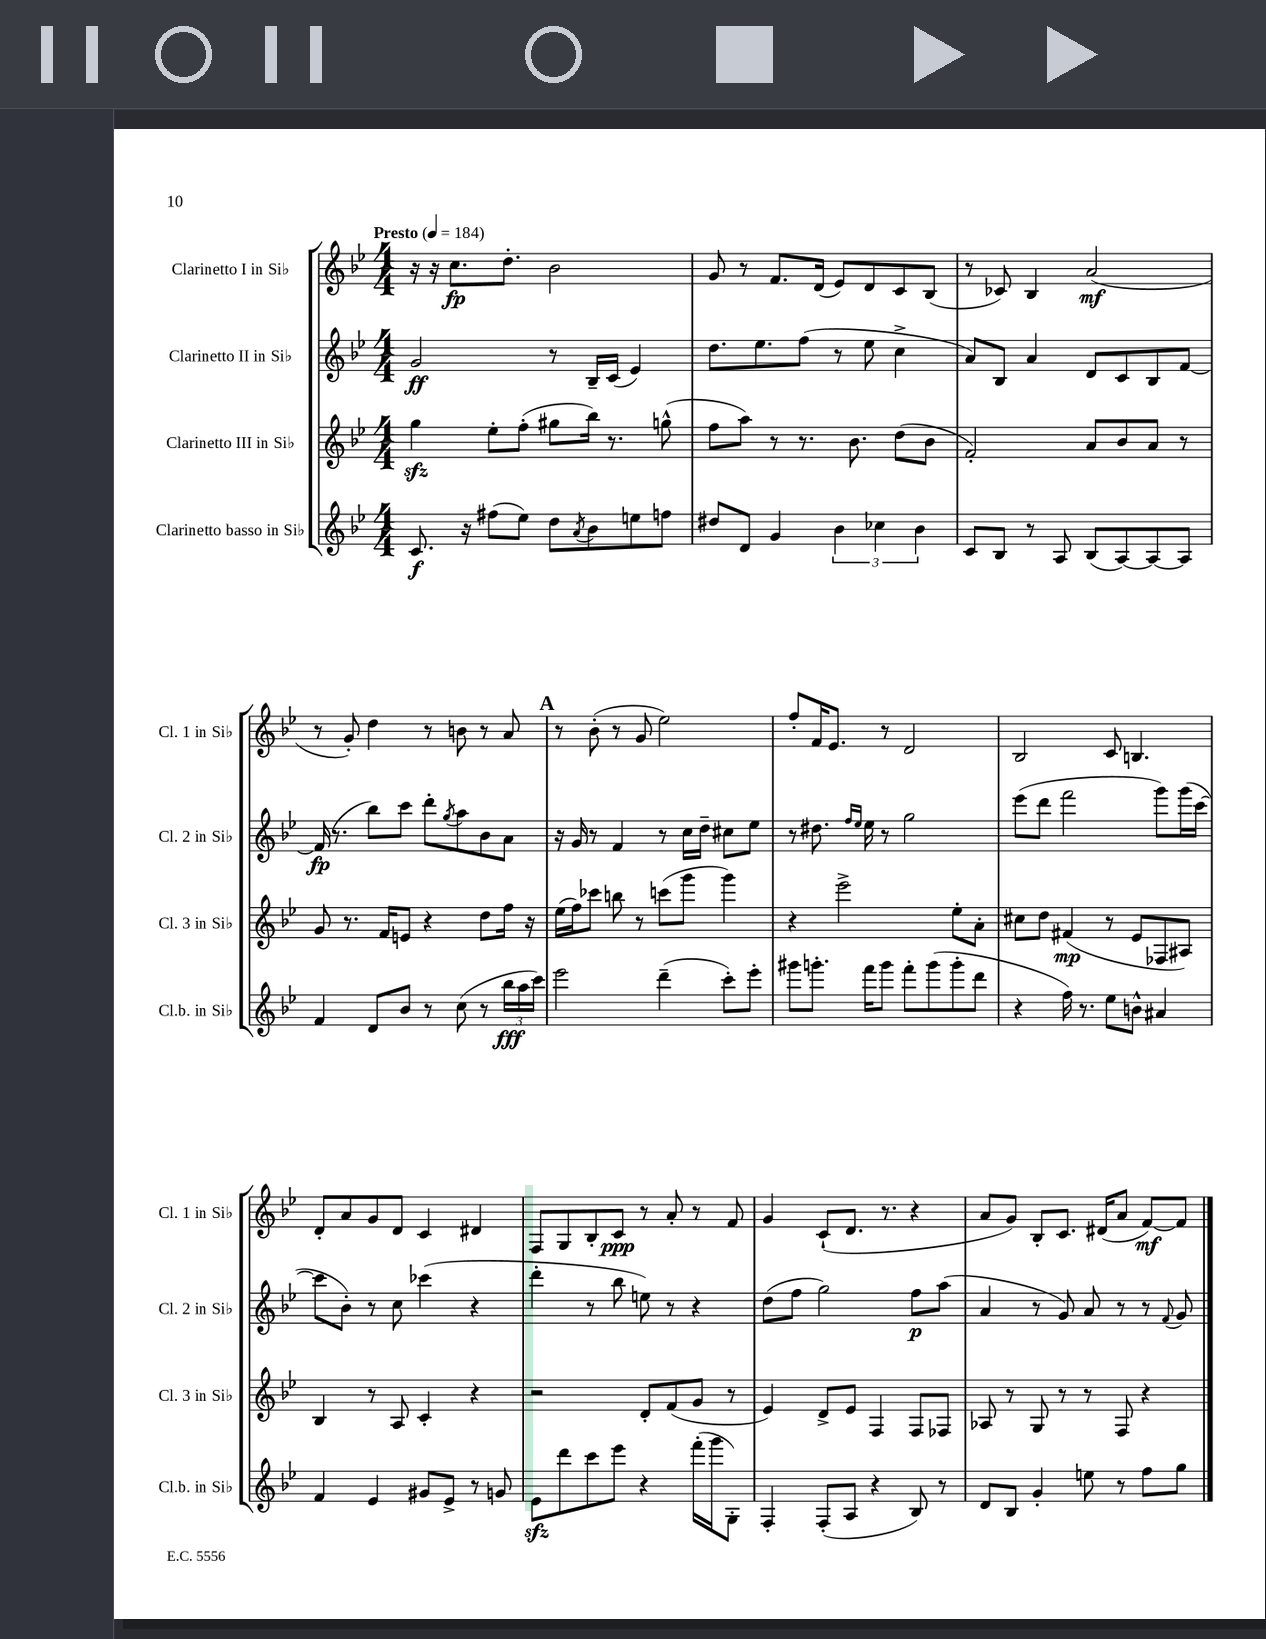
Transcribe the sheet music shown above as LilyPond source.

<<
\new StaffGroup <<
\new Staff = "s0" \with { instrumentName = "Clarinetto I in Sib" shortInstrumentName = "Cl. 1 in Sib" } {
    \clef treble \key bes \major \numericTimeSignature \time 4/4 \tempo "Presto" 4 = 184
    r16 r16 c''8.\fp d''8.-. bes'2 |
    g'8 r8 f'8. d'16( ees'8) d'8 c'8 bes8( |
    r8 ces'8) bes4 a'2\mf( |
    r8 g'8-.) d''4 r8 b'8 r8 a'8 |
    \mark \markup { \bold "A" } r8 bes'8-.( r8 g'8 ees''2) |
    f''8-. f'16 ees'8. r8 d'2 |
    bes2 c'8 b4. |
    d'8-. a'8 g'8 d'8 c'4 dis'4 |
    f8 g8 bes8-. c'8\ppp r8 a'8-. r8 f'8 |
    g'4 c'8-!( d'8. r8. r4 |
    a'8 g'8) bes8-. c'8. dis'16( a'8 f'8~\mf) f'8 \bar "|." |
}
\new Staff = "s1" \with { instrumentName = "Clarinetto II in Sib" shortInstrumentName = "Cl. 2 in Sib" } {
    \clef treble \key bes \major \numericTimeSignature \time 4/4
    g'2\ff r8 bes16-- c'16( ees'4) |
    d''8. ees''8. f''8( r8 ees''8 c''4-> |
    a'8) bes8 a'4 d'8 c'8 bes8 f'8~ |
    f'16\fp( r8. bes''8) c'''8 d'''8-. \acciaccatura { g''8 } a''8 bes'8 a'8 |
    \mark \markup { \bold "A" } r16 g'16 r8 f'4 r8 c''16 d''16-- cis''8 ees''8 |
    r8 dis''8. \grace { f''16 ees''16 } ees''16 r8 g''2 |
    ees'''8( d'''8 f'''2 g'''8) g'''16( c'''16~ |
    c'''8 bes'8-.) r8 c''8 ces'''4( r4 |
    d'''4-. r8 bes''8 e''8) r8 r4 |
    d''8( f''8 g''2) f''8\p a''8( |
    a'4 r8 g'8) a'8 r8 r8 \appoggiatura { f'8 } g'8 \bar "|." |
}
\new Staff = "s2" \with { instrumentName = "Clarinetto III in Sib" shortInstrumentName = "Cl. 3 in Sib" } {
    \clef treble \key bes \major \numericTimeSignature \time 4/4
    g''4\sfz ees''8-. f''8-.( gis''8 bes''16) r8. g''8-^( |
    f''8 a''8) r8 r8. bes'8. d''8( bes'8 |
    f'2-.) a'8 bes'8 a'8 r8 |
    g'8 r8. f'16 e'8 r4 d''8 f''16 r16 |
    \mark \markup { \bold "A" } ees''16( f''16) ces'''8 b''8 r8 c'''8( g'''8 g'''4) |
    r4 ees'''2-> ees''8-. a'8-. |
    cis''8 d''8 fis'4\mp( r8 ees'8 fes8 ais8) |
    bes4 r8 a8 c'4-. r4 |
    r2 d'8-. f'8( g'8 r8 |
    ees'4) d'8-> ees'8 f4 f8 fes8 |
    aes8 r8 g8 r8 r8 f8 r4 \bar "|." |
}
\new Staff = "s3" \with { instrumentName = "Clarinetto basso in Sib" shortInstrumentName = "Cl.b. in Sib" } {
    \clef treble \key bes \major \numericTimeSignature \time 4/4
    c'8.\f r16 fis''8( ees''8) d''8 \acciaccatura { a'8 } bes'8 e''8 f''8 |
    dis''8 d'8 g'4 \tuplet 3/2 { bes'4 ces''4 bes'4 } |
    c'8 bes8 r8 a8 bes8( a8~) a8~ a8 |
    f'4 d'8 bes'8 r8 c''8( r8 \tuplet 3/2 { bes''16\fff a''16 c'''16) } |
    \mark \markup { \bold "A" } ees'''2 d'''4--( c'''8-.) ees'''8-. |
    gis'''8 g'''8.-. f'''16 g'''8 f'''8-. g'''8( g'''8-. d'''8 |
    r4 f''16) r8. ees''8 b'8-^ ais'4 |
    f'4 ees'4 gis'8 ees'8-> r8 g'8 |
    ees'8\sfz d'''8 c'''8 ees'''8 r4 f'''16-.( g'''16 g8-.) |
    f4-. f8-.( a8 r4 bes8) r8 |
    d'8 bes8 g'4-. e''8 r8 f''8 g''8 \bar "|." |
}
>>
>>
\layout { \context { \Score \remove "Bar_number_engraver" } }
